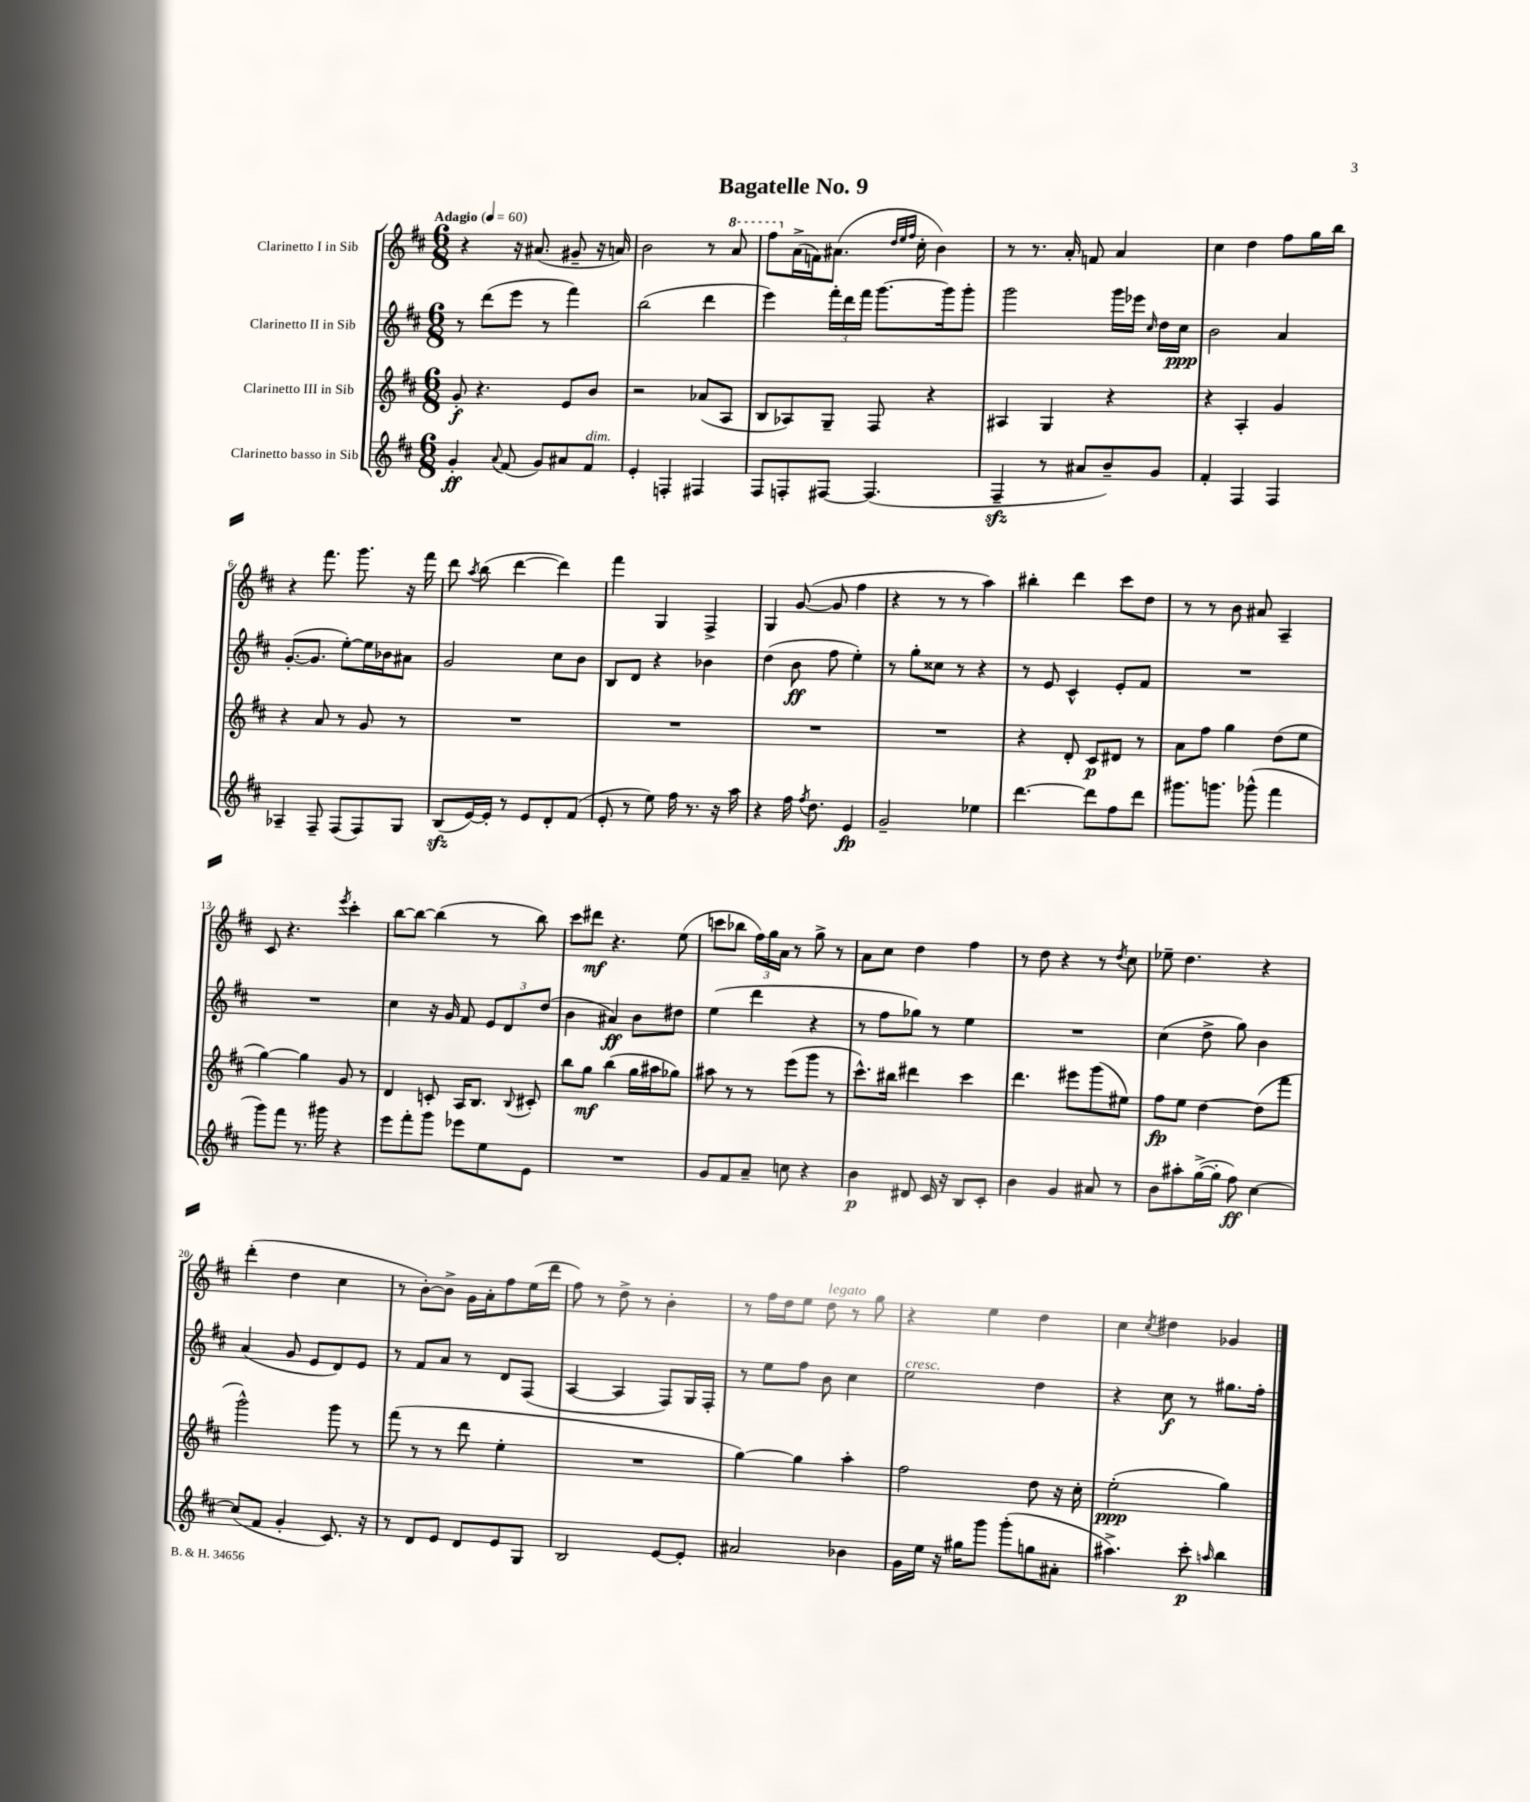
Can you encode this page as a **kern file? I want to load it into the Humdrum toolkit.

**kern	**kern	**kern	**kern
*staff4	*staff3	*staff2	*staff1
*clefG2	*clefG2	*clefG2	*clefG2
*k[f#c#]	*k[f#c#]	*k[f#c#]	*k[f#c#]
*M6/8	*M6/8	*M6/8	*M6/8
*MM60	*MM60	*MM60	*MM60
4g'/	8g'/	8r	4r
.	4.r	(8ddd\L	.
8qqa/	.	.	.
(8f#/	.	8eee\J	16r
.	.	.	(8.a#/
8g/L)	.	8r	.
8a#/	8e/L	4fff#\)	8g#~/
8f#/J	8b/J	.	16r
.	.	.	16a/)
=	=	=	=
4e'/	2r	(2bb\	2b\
4F'/	.	.	.
4F#/	(8a-/L	4ddd\	8r
.	8A/J	.	8aa/
=	=	=	=
8F#/L	8B/L	4eee\)	8fff#\L
8F'/	8A-/)	.	(16a^\L
.	.	.	16f\J)
[8F#/J	8G~/J	24fff#'\LL	(8.a#\J
.	.	24ddd\	.
.	.	24fff#\JJ	.
(4.F#/]	8F#/	[8.ggg\L	.
.	.	.	32qqdd/LLL
.	.	.	32qqee/
.	.	.	32qqff#/JJJ
.	.	.	16cc#'\
.	4r	.	4b\)
.	.	16ggg\]k	.
.	.	8ggg'\J	.
=	=	=	=
4F#~/	4A#/	2ggg\	8r
.	.	.	8.r
8r	4G/	.	.
.	.	.	16a'/
8a#/L	.	.	8f/
8b~/)	4r	16ggg\LL	4a/
.	.	16eee-\JJ	.
.	.	16qqcc#/	.
8g/J	.	16dd\LL	.
.	.	16cc#\JJ	.
=	=	=	=
4f#'/	4r	2b\	4cc#\
4F#/	4A'/	.	4dd\
4F#/	4g/	4a/	8ff#\L
.	.	.	16gg\L
.	.	.	16bb\JJ
=	=	=	=
4A-~/	4r	([8.g'/L	4r
.	.	8.g/]J	.
8F#~/	8a/	.	8.fff#\
(8F#/L	8r	[8ee'\L)	.
.	.	.	8.ggg\
8F#/)	8g/	16ee\]L	.
.	.	16b-\J	.
8G/J	8r	8a#\J	16r
.	.	.	16fff#\
=	=	=	=
(8B/L	2.r	2g/	8ddd\
.	.	.	8qaa/
[16e/L)	.	.	(8bb\
16e'/]JJ	.	.	.
8r	.	.	[4ddd\
8e/L	.	.	.
8d'/	.	8cc#\L	4ddd\])
(8f#/J	.	8b\J	.
=	=	=	=
8e'/	2.r	8B/L	4fff#\
8r	.	8d/J	.
8ee\)	.	4r	4G/
16ff#\	.	.	.
8.r	.	.	.
.	.	4b-\	4F#^/
16r	.	.	.
16aa\	.	.	.
=	=	=	=
4r	2.r	(4dd\	4G/
16ff#\	.	8b\	([8g/
8qff#/	.	.	.
8.dd\	.	.	.
.	.	8ff#\	8g/]
4e/	.	4ee'\)	4ff#\
=	=	=	=
2g~/	2.r	8r	4r
.	.	8gg'\L	.
.	.	8cc##\J	8r
.	.	8r	8r
4ee-\	.	4r	4aa\)
=	=	=	=
[4.ddd\	4r	8r	4bb#'\
.	.	8e/	.
.	8d'/	4c#^^/	4ddd\
8ddd\]L	8c#/L	.	.
8ff#\	8d#/J	8e'/L	8ccc#\L
8ddd\J	8r	8f#/J	8dd\J
=	=	=	=
8.ggg#\L	8a\L	2.r	8r
.	8ff#\J	.	8r
8.ggg\J	.	.	.
.	4gg\	.	8b\
(8ggg-^^\	.	.	8a#/
4fff#\	(8dd\L	.	4A~/
.	8ee\J	.	.
=	=	=	=
8ggg\L)	[4gg\)	2.r	8c#/
8fff#\J	.	.	4.r
8.r	4gg\]	.	.
16ggg#\	.	.	.
.	.	.	8qeee/
4r	8g/	.	4ccc#'\
.	8r	.	.
=	=	=	=
8eee\L	4d/	4cc#\	[8bb\L
8fff#'\	.	.	8bb\_J
8ggg\J	8c'/	16r	(4bb\]
.	.	16g/	.
8eee-\L	16A/LK	8f#/	.
.	8.B/J	.	.
8ee\	.	12e/L	8r
.	.	12d/	.
.	8qqB/	.	.
8e\J	8c#'/	.	8bb\)
.	.	(12dd/J	.
=	=	=	=
2.r	8bb\L	4b\	8ccc#\L
.	8gg\J	.	8ddd#\J
.	(4bb\	4a#/)	4.r
.	16gg\LL	8b\L	.
.	16aa#\J	.	.
.	8gg-\J)	8dd#\J	(8ee\
=	=	=	=
8g/L	8aa#\	(4ee\	8ccc\L
8f#/	8r	.	8bb-\J
8a~/J	8r	4ddd\	24ff#\LL)
.	.	.	24gg\
.	.	.	24a\JJ
8cc\	(8eee\L	.	8r
4r	8ggg\J	4r	8gg^\
.	8r	.	8r
=	=	=	=
4b\	8.ccc#^^\L)	8r	8a\L
.	.	8ff#\L	8cc#\J
.	16bb#\Jk	.	.
8d#/	4ddd#\	8gg-\J)	4dd\
16c#/	.	8r	.
16r	.	.	.
8B/L	4ccc#\	4ee\	4ff#\
8c#'/J	.	.	.
=	=	=	=
4b\	4.ddd\	2.r	8r
.	.	.	8dd\
4g/	.	.	4r
.	8eee#\L	.	.
8a#/	(8ggg\	.	8r
.	.	.	8qdd/
8r	8ee#\J)	.	8cc#\
=	=	=	=
8b\L	8ff#\L	(4cc#\	8ee-~\
8aa#'\	8ee\J	.	4.dd\
([16gg^\L	[4dd\	8dd^\	.
16gg'\]JJ	.	.	.
8ff#\)	.	8gg\)	.
[4cc#\	(8dd\]L	4b\	4r
.	8fff#\J	.	.
=	=	=	=
(8cc#/]L	2ggg^^\)	(4a/	(4ddd'\
8f#/J	.	.	.
4g'/	.	8g/	4dd\
.	.	8e/L	.
8.c#/)	8ggg\	8d/)	4cc#\
.	8r	8e/J	.
16r	.	.	.
=	=	=	=
8r	(8fff#\	8r	8r
8d/L	8r	8f#/L	[8b'\L)
8e/J	8r	8a/J	8b^\]J
8d/L	8ddd\	8r	16g\LL
.	.	.	16a'\J
8e/	4ee'\	8d/L	8ff#\
8G/J	.	(8F#/J	(16ee\L
.	.	.	16ddd\JJ
=	=	=	=
2B/	2.r	[4A/	8ff#\)
.	.	.	8r
.	.	4A/]	8dd^\
.	.	.	8r
[8e/L	.	8F#/L)	4b'\
8e'/]J	.	16G/L	.
.	.	16F#'/JJ	.
=	=	=	=
2a#/	[4gg\)	8r	8r
.	.	8ee\L	16ff#\LL
.	.	.	16dd\J
.	4gg\]	8ff#\J	8ee\J
.	.	8b\	8dd\
4b-\	4aa'\	4cc#\	8r
.	.	.	8gg\
=	=	=	=
16g\LL	2ff#\	2ee\	4r
16ee\JJ	.	.	.
16r	.	.	.
16gg#\LK	.	.	.
8ggg\J	.	.	4ee\
(8ggg'\L	.	.	.
8gg\	8dd\	4dd\	4dd\
8a#'\J	16r	.	.
.	16cc#'\	.	.
=	=	=	=
4.aa#^\)	(2ee'\	4r	4cc#\
.	.	.	8qcc#/
.	.	8cc#\	4dd#\
8ccc#'\	.	8r	.
16qqaa/	.	.	.
4bb\	4gg\)	8.gg#\L	4g-/
.	.	16ff#'\Jk	.
==	==	==	==
*-	*-	*-	*-
